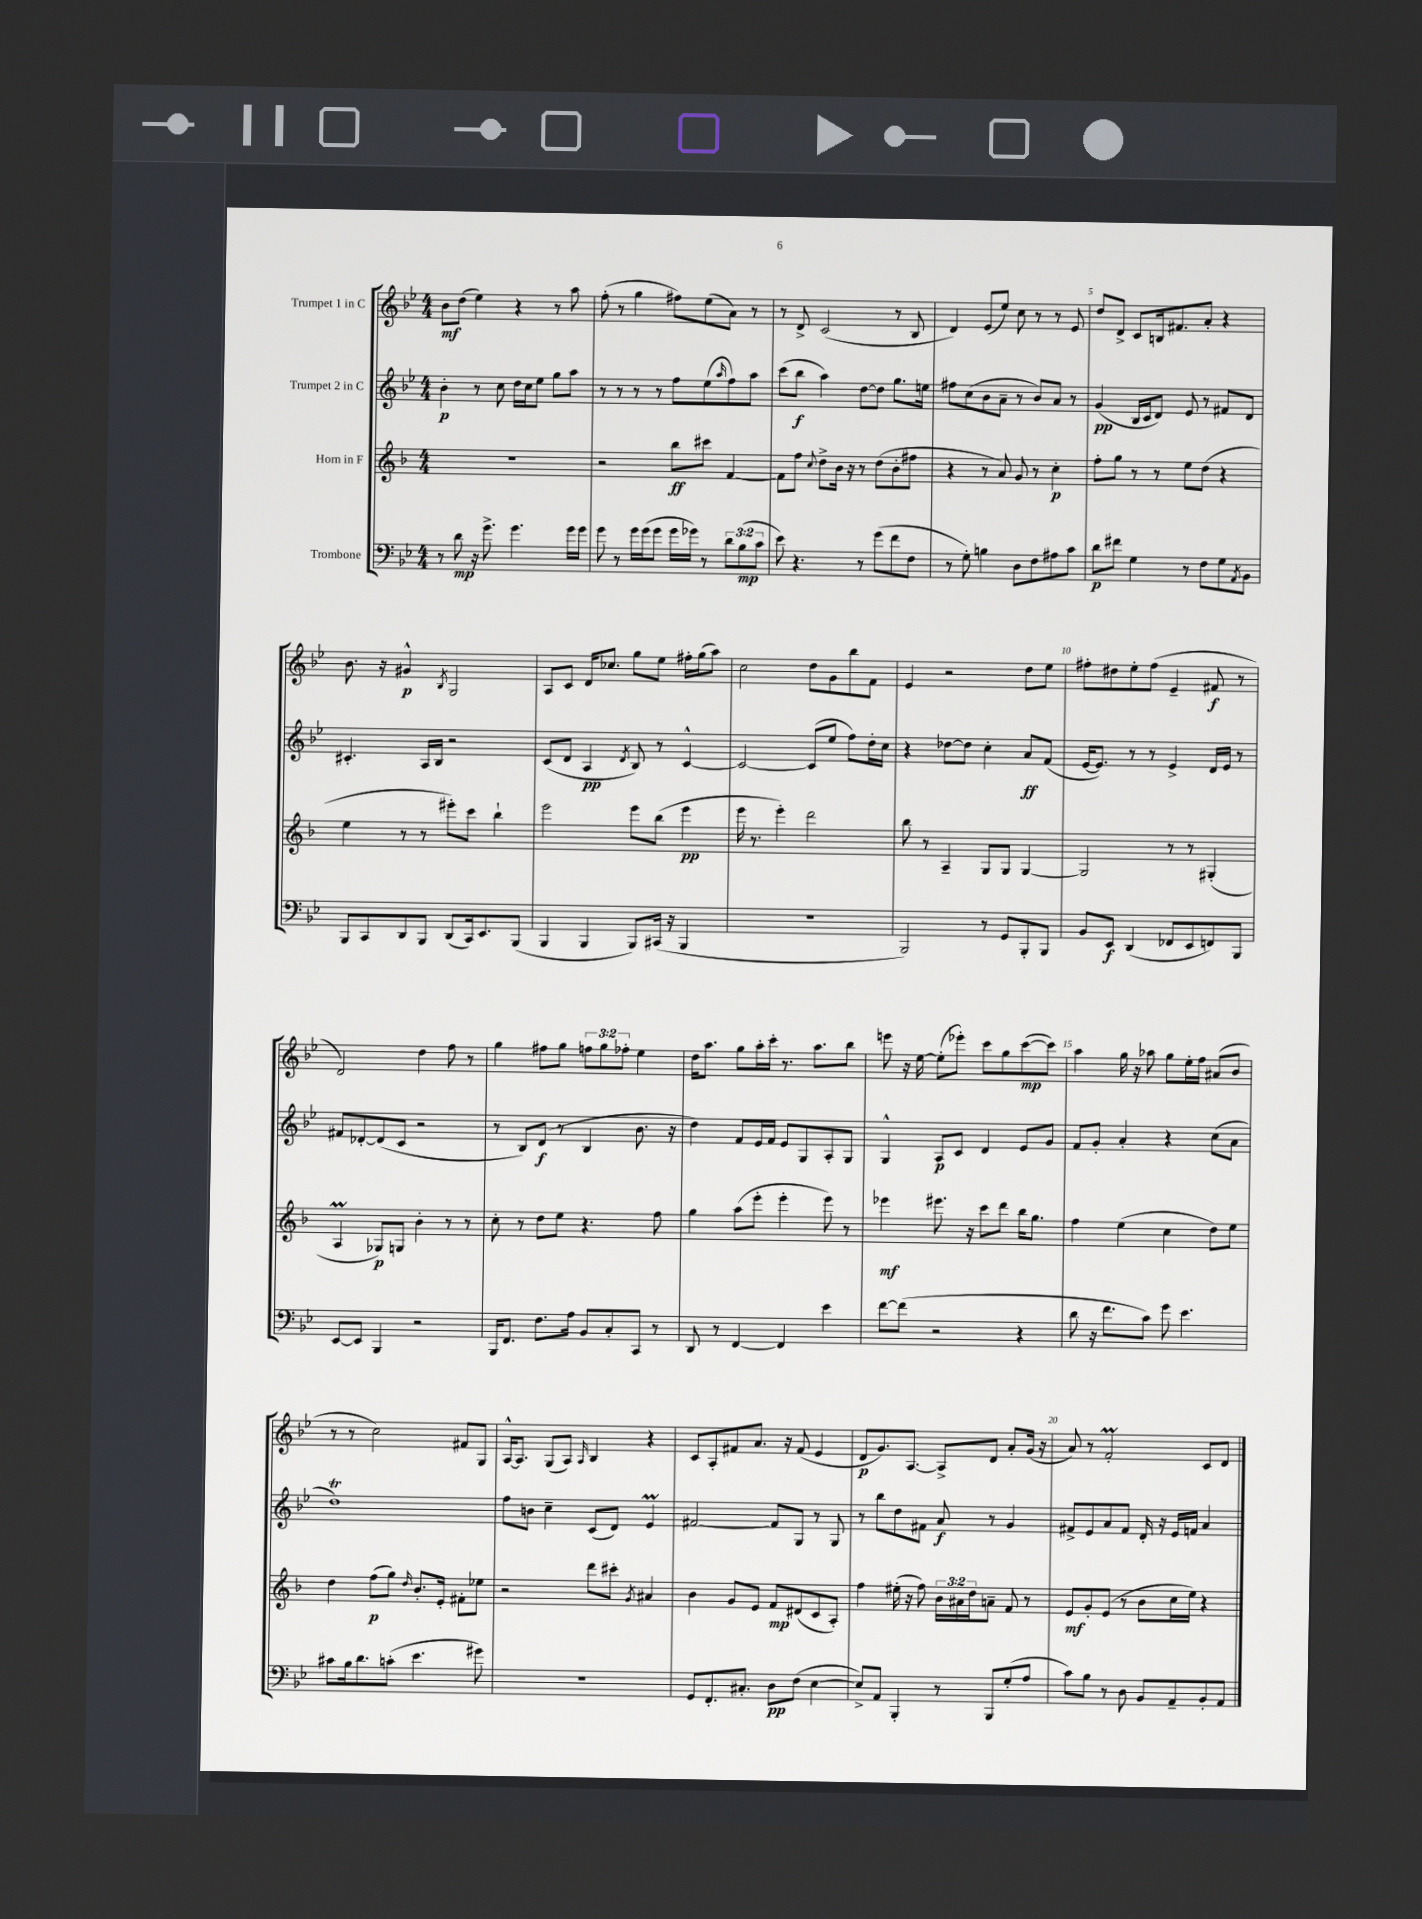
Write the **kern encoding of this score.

**kern	**kern	**kern	**kern
*staff4	*staff3	*staff2	*staff1
*clefF4	*clefG2	*clefG2	*clefG2
*k[b-e-]	*k[b-]	*k[b-e-]	*k[b-e-]
*M4/4	*M4/4	*M4/4	*M4/4
8r	1r	4b-'	8b-
8d	.	.	(8dd
16r	.	8r	4ee-)
8.g^	.	.	.
.	.	8cc	.
4.g	.	16dd	4r
.	.	16cc	.
.	.	8ee-	.
.	.	8gg	8r
16g	.	8aa	8aa
16g	.	.	.
=	=	=	=
8g	2r	8r	(8ff'
8r	.	8r	8r
16g	.	8r	4gg
(16g	.	.	.
8g	.	8r	.
16g	8bb-	8ff	8ff#)
16g-)	.	.	.
8r	8ccc#	(8ee-	(8ee-
.	.	16qqaa	.
12d	[4f	8ff)	8a)
(12B-	.	.	.
.	.	8aa	8r
12c	.	.	.
=	=	=	=
8e-)	8f]	(8ccc	8r
4.r	8ff	8bb-	8d^
.	8qqcc	.	.
.	8dd^	4aa)	(2c
.	16b-	.	.
.	16r	.	.
8r	8r	[8dd	.
(8g	(8dd	8dd]	.
8f	8b-'	8.gg	8r
8F	8ff#	.	8B-
.	.	16ee	.
=	=	=	=
8r	4r	8ff#	4d)
8G')	.	(8cc	.
4B	8r	8b-	(8e-
.	8a)	8a~	8ee-)
8D	8g	8r	8cc
8F	8r	8b-)	8r
8A#	4cc'	8a	8r
8c	.	8r	8e-
=	=	=	=
8d	8ff'	(4g	8dd
8f#	8gg	.	8d^
4G	8r	16B-	8c
.	.	16c	.
.	8r	8d)	16B
.	.	.	8.f#
8r	8ee	8e-	.
8F	(8dd	8r	8a'
8G	4r	8f#	4r
8qAA	.	.	.
8BB-	.	8d	.
=	=	=	=
8BBB-	4ee	4.c#'	8.b-
8CC	.	.	.
.	.	.	16r
8DD	8r	.	4g#^^
8BBB-	8r	16A	.
.	.	16B-	.
.	.	.	8qB-
(8DD	8eee#')	2r	2G
16CC)	8ccc	.	.
8.EE-	.	.	.
.	4bb-`	.	.
(8BBB-	.	.	.
=	=	=	=
4BBB-	2eee	(8c	8A
.	.	8d	8c
4BBB-	.	4A	16d
.	.	.	8.cc-
.	.	8qd	.
8BBB-)	8eee	8B-)	8gg
(16CC#	(8bb-	8r	8ee-
16r	.	.	.
4BBB-	4eee	[4c^^	16ff#'
.	.	.	(16gg
.	.	.	8aa)
=	=	=	=
1r	16eee	2c_	2cc
.	8.r	.	.
.	4eee')	.	.
.	2ddd	(8c]	8dd
.	.	8ee-	8g
.	.	8ff)	8bb-
.	.	16dd'	8f
.	.	16cc	.
=	=	=	=
2BBB-)	8bb-	4r	4e-
.	8r	.	.
.	4A~	[8dd-	2r
.	.	8dd-]	.
8r	8G	4cc'	.
8GG	8G	.	.
8BBB-'	[4G	8a	8dd
8BBB-	.	(8f	8ee-
=	=	=	=
8BB-	2G]	[16e-	8ff#'
.	.	8.e-])	.
8EE-	.	.	8dd#
(4DD	.	8r	8ee-'
.	.	8r	(8ff#
8FF-	8r	4e-^	4e-~
8EE-	8r	.	.
8FF)	(4G#'	16d	8f#
.	.	16e-	.
8BBB-	.	8r	8r
=	=	=	=
[8EE-	4A	8f#	2d)
8EE-]	.	[8d-'	.
4BBB-	8G-)	(8d-]	.
.	8G	8c	.
2r	4b-'	2r	4dd
.	8r	.	8ff
.	8r	.	8r
=	=	=	=
16BBB-	8cc'	8r	4gg
8.FF	.	.	.
.	8r	8B-)	.
8.F	8dd	(8d	8ff#
.	8ee	8r	8gg
16A	.	.	.
8BB-	4.r	4B-	12ff
.	.	.	12gg
8C'	.	.	.
.	.	.	12ff-'
8CC	.	8.b-	4ee-
8r	8ff	.	.
.	.	16r	.
=	=	=	=
8DD	4gg	4dd)	16dd
.	.	.	8.aa
8r	.	.	.
[4FF	(8aa	8f	8gg
.	8eee'	16e-	16aa'
.	.	16f	16ccc'
4FF]	4eee'	8e-	8.r
.	.	8G	.
.	.	.	8.aa
4e-	8eee)	8A'	.
.	8r	8G	8bb-
=	=	=	=
[8f	4eee-	4G^^	8eee
(8f]	.	.	16r
.	.	.	[16ee-
2r	8.eee#	8A	(8ee-']
.	.	8c	8eee-')
.	16r	.	.
.	8ccc	4d	8ccc
.	8ddd	.	8gg
4r	16bb-	8e-	([8ccc
.	8.gg	.	.
.	.	8g	8ccc])
=	=	=	=
8d	4ff	8f	4aa
16r	.	8g'	.
8.f	.	.	.
.	(4ee	4a'	16gg
.	.	.	16r
8c)	.	.	8aa-
8g	4cc	4r	8gg
4.e-	.	.	16ee-'
.	.	.	16ff
.	8dd)	(8cc	(8a#
.	8ee	8a	8b-
=	=	=	=
8c#	4dd	1dd)	8r
16B-	.	.	8r
8.d	.	.	.
.	(8ff	.	2cc)
(8c'	8gg)	.	.
.	16qqdd	.	.
4.e-	8.b-'	.	.
.	16e'	.	.
.	8f#'	.	8f#
8g#)	8ee-	.	8G
=	=	=	=
1r	2r	8ff	[16A^^
.	.	.	8.A]
.	.	8b	.
.	.	4cc~	(8G
.	.	.	8A)
.	.	.	16qqA
.	8ddd	(8c	4B-
.	8ccc#'	8d)	.
.	8qg	.	.
.	4a#	4e-	4r
=	=	=	=
8GG	4b-	[2f#	8c
8.FF'	.	.	8A'
.	8g	.	8f#
8.C#'	.	.	.
.	8e	.	8.a
8D	8f	8f#]	.
.	.	.	16r
(8F	(8d#	8G	(8f#
[4E-	8c	8r	4e-
.	8A')	8G	.
=	=	=	=
8E-^])	4ff	8r	8d
8AA	.	8bb-	8.g)
4BBB-'	(16ee#'	8dd	.
.	16r	.	[8.A
.	8ff)	8f#	.
8r	24b-	8a	8A^]
.	24a#	.	.
.	24dd	.	.
8BBB-	8a~	8r	8d
(8G'	8f	4g	8a'
8A	8r	.	(16g
.	.	.	16r
=	=	=	=
8c)	8e	8f#^	8a)
8B-	8g'	8e-	8r
8r	(8e	8a	2f'
8D	8r	8f#	.
8BB-	8b-	16d'	.
.	.	16r	.
8AA~	16cc	16e-	.
.	16ee)	16f	.
8BB-'	4r	4a	8c
8AA	.	.	8d
==	==	==	==
*-	*-	*-	*-
